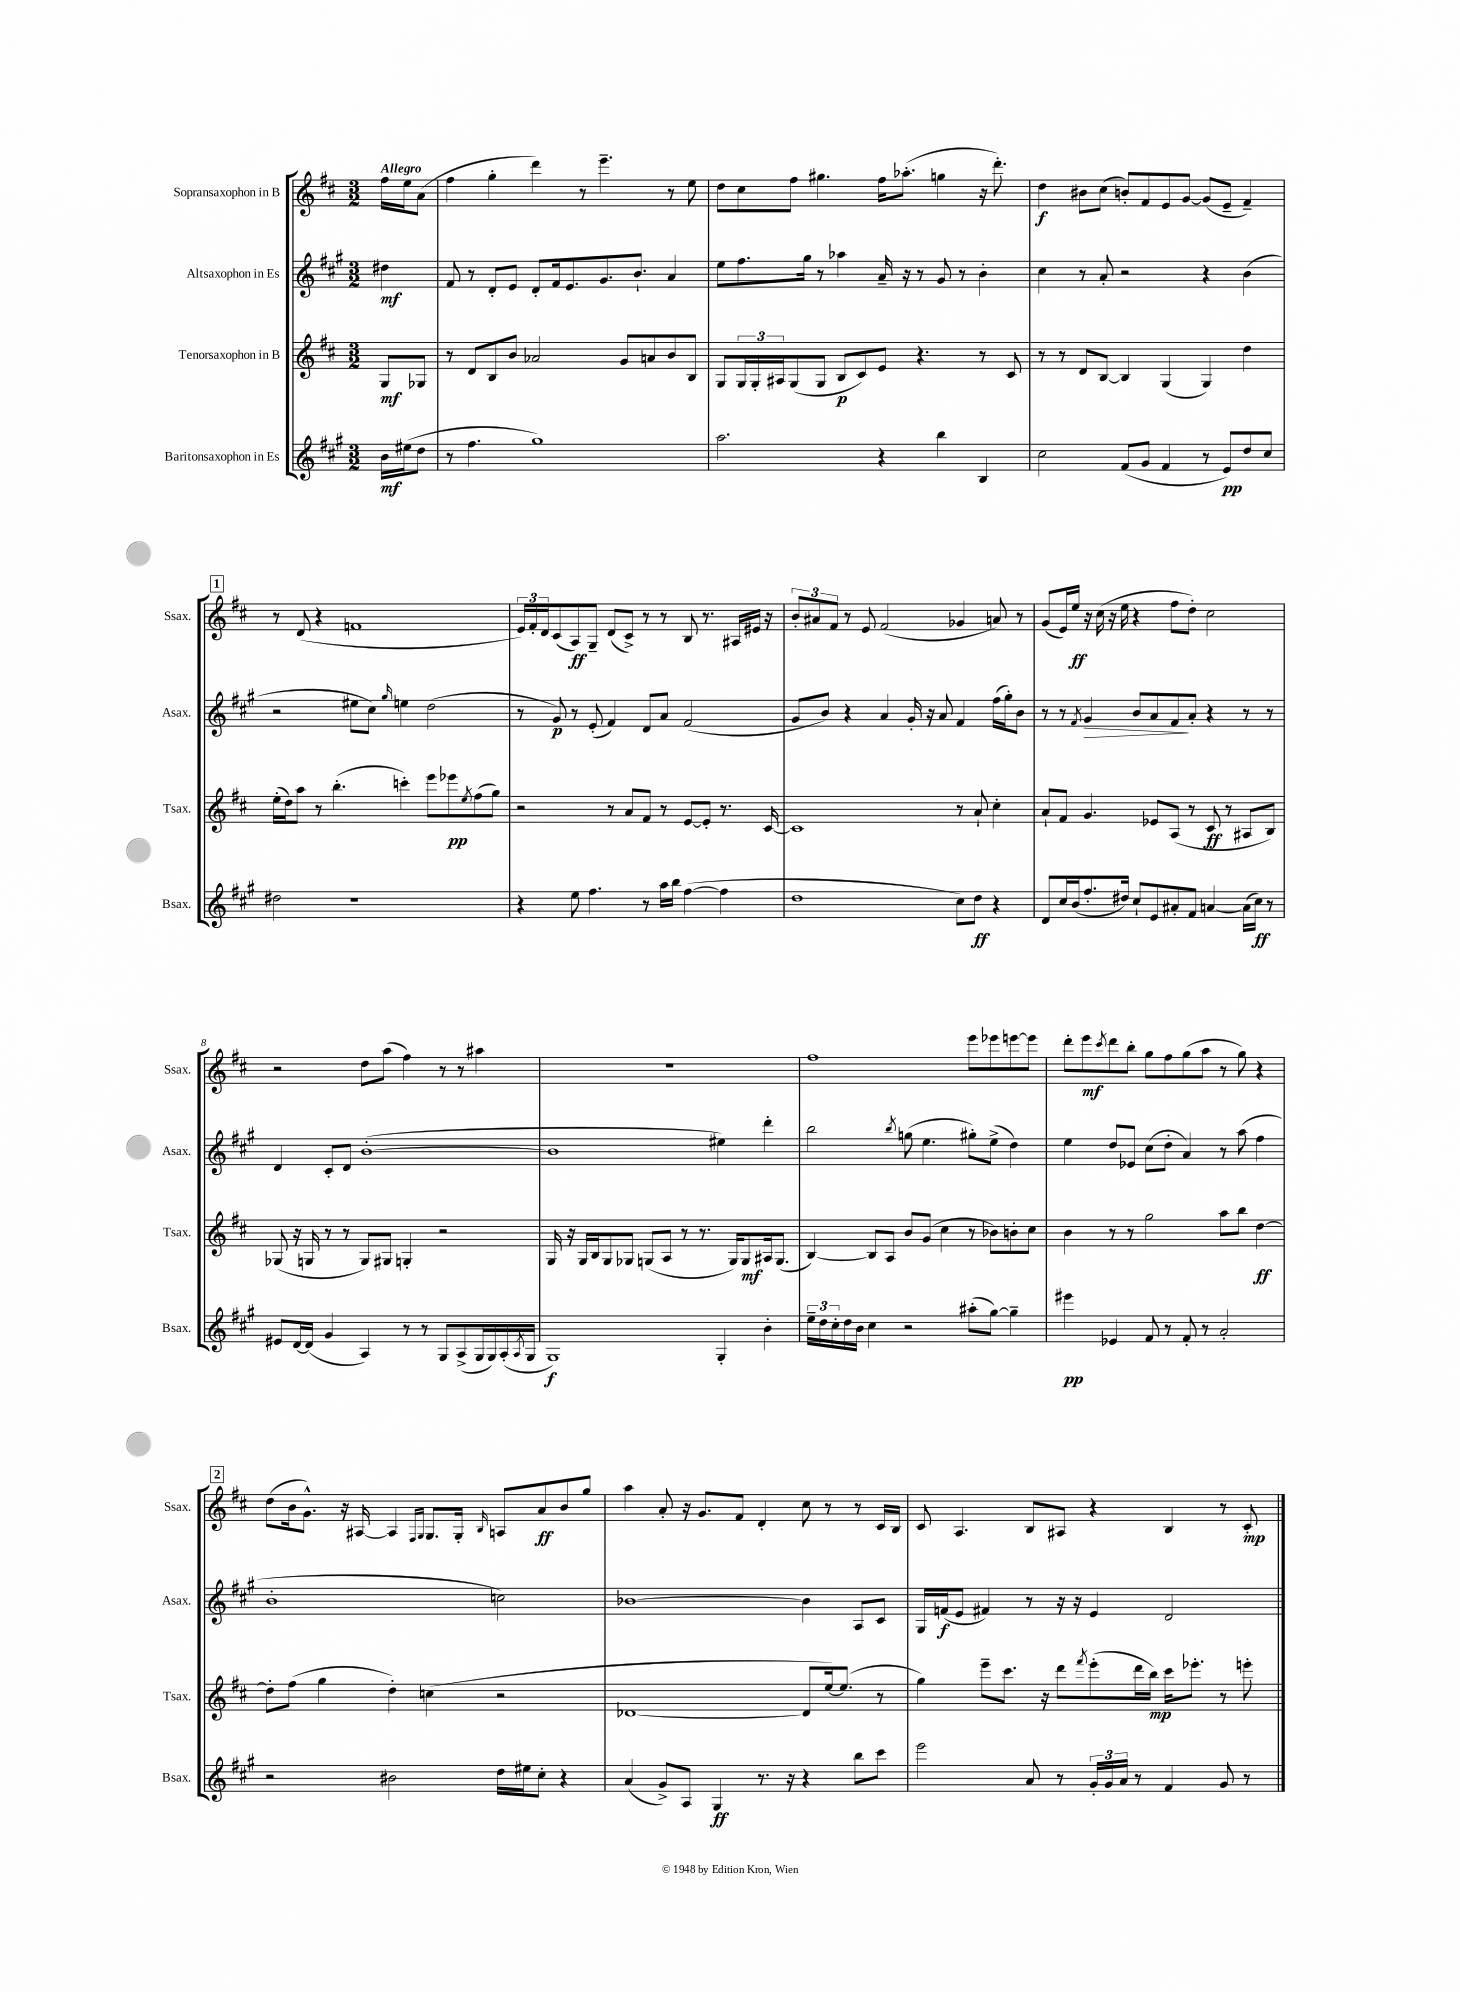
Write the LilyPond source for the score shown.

<<
\new StaffGroup <<
\new Staff = "s0" \with { instrumentName = "Sopransaxophon in B" shortInstrumentName = "Ssax." } {
    \clef treble \key d \major \numericTimeSignature \time 3/2 \partial 4 \tempo "Allegro"
    fis''16 e''16 a'8( |
    fis''4 g''4-. d'''4) r8 e'''4.-- r8 e''8 |
    d''8 cis''8 fis''8 gis''4. fis''16 aes''8.-.( g''4 r16 d'''8.-.) |
    d''4\f bis'8 cis''8( b'8-.) fis'8 e'8 g'8~ g'8( e'8-- fis'4--) |
    \mark \markup { \box "1" } r8 d'8( r4 f'1 |
    \tuplet 3/2 { e'16) fis'16-. d'16 } cis'8( a8\ff) g8-- d'8( cis'8->) r8 r8 b8 r8. ais16 eis'16 r16 |
    \tuplet 3/2 { b'8-. ais'8 fis'8 } r8 e'8 fis'2( ges'4 a'8) r8 |
    g'8( e'16) e''16\ff r16 cis''16( r16 e''16 r4 fis''8 d''8-.) cis''2 |
    r2 d''8 a''8( fis''4) r8 r8 ais''4 |
    R1. |
    fis''1 e'''8 ees'''8 e'''8~ e'''8 |
    d'''8-. e'''8\mf \acciaccatura { cis'''8 } d'''8 b''8-. g''8 fis''8 g''8( a''8 r8 g''8) r4 |
    \mark \markup { \box "2" } d''8( b'16 g'8.-^) r16 ais16~ ais4 \grace { fis16 g16 } g8. g16-. \grace { b16 } a8 a'8\ff b'8 g''8 |
    a''4 a'8-. r16 g'8. fis'8 d'4-. cis''8 r8 r8 cis'16 b16 |
    cis'8 a4. b8 ais8 r4 b4 r8 cis'8-.\mp \bar "|." |
}
\new Staff = "s1" \with { instrumentName = "Altsaxophon in Es" shortInstrumentName = "Asax." } {
    \clef treble \key a \major \numericTimeSignature \time 3/2 \partial 4
    dis''4\mf |
    fis'8 r8 d'8-. e'8 d'8-. fis'16 e'8. gis'8. b'8.-! a'4 |
    e''8 fis''8. gis''16 r8 aes''4 a'16-- r16 r8 gis'8 r8 b'4-. |
    cis''4 r8 a'8-. r2 r4 b'4( |
    \mark \markup { \box "1" } r2 eis''8 cis''8) \grace { gis''16 } e''4 d''2( |
    r8 gis'8\p) r8 e'8-.( fis'4) d'8 a'8 fis'2( |
    gis'8 b'8) r4 a'4 gis'16-. r16 a'8 fis'4 fis''16( gis''16-.) b'8 |
    r8 r8 \acciaccatura { fis'8 } gis'4\> b'8 a'8 fis'8\! a'8-. r4 r8 r8 |
    d'4 cis'8-. d'8 b'1~-.( |
    b'1 eis''4) d'''4-. |
    b''2 \acciaccatura { b''8 } g''8( e''4. gis''8-.) e''8->( d''4) |
    e''4 d''8 ees'8 cis''8( d''8-. a'4) r8 a''8( fis''4 |
    \mark \markup { \box "2" } b'1-. c''2) |
    bes'1~ bes'4 a8 cis'8 |
    gis16 f'16\f( e'8 fis'4) r8 r16 r16 e'4 d'2 \bar "|." |
}
\new Staff = "s2" \with { instrumentName = "Tenorsaxophon in B" shortInstrumentName = "Tsax." } {
    \clef treble \key d \major \numericTimeSignature \time 3/2 \partial 4
    g8\mf ges8 |
    r8 d'8 b8 b'8 aes'2 g'8 a'8 b'8 b8 |
    g8 \tuplet 3/2 { g16 g16-. ais16 } g8( g8 b8\p cis'8) e'8 r4. r8 cis'8 |
    r8 r8 d'8 b8~ b4 g4( g4) d''4 |
    \mark \markup { \box "1" } e''16-.( d''16) a''8 r8 b''4.-.( c'''4-.) e'''8 ees'''8\pp \acciaccatura { e''8 } fis''8( g''8) |
    r2 r8 a'8 fis'8 r8 e'8~ e'8-. r8. cis'16~ |
    cis'1 r8 a'8-! cis''4-. |
    a'8-! fis'8 g'4. ees'8 a8( r8 cis'8\ff r8 ais8 b8) |
    ges8( r16 g16 r8 r8 g8) gis8 g4-. r2 |
    g16 r16 g16 b16 g8 ges8 g8( a8 r8 r8. g16) g8\mf ais16 g8.( |
    b4~) b8 a8 b'8 g'8( cis''4 r8 bes'8) b'8-. cis''8 |
    b'4 r8 r8 g''2 a''8 b''8 d''4~\ff |
    \mark \markup { \box "2" } d''8-. fis''8( g''4 d''4-.) c''4( r2 |
    des'1~ des'8 e''16~) e''8.( r8 |
    g''4) e'''8-- cis'''8. r16 d'''8 \acciaccatura { fis'''8 } e'''8-.( d'''16 b''16\mp) cis'''16 ees'''8.-. r8 e'''8-. \bar "|." |
}
\new Staff = "s3" \with { instrumentName = "Baritonsaxophon in Es" shortInstrumentName = "Bsax." } {
    \clef treble \key a \major \numericTimeSignature \time 3/2 \partial 4
    b'16\mf eis''16( d''8 |
    r8 fis''4. gis''1) |
    a''2. r4 b''4 b4 |
    cis''2 fis'8( gis'8 fis'4 r8 e'8\pp) d''8 cis''8 |
    \mark \markup { \box "1" } dis''2 r1 |
    r4 e''8 fis''4. r8 a''16 b''16 fis''4~( fis''4 |
    d''1 cis''8) d''8\ff r4 |
    d'8 cis''16 b'16( fis''8.-. dis''16) cis''8-! e'8 ais'8-. fis'8 a'4~ a'16( cis''16\ff) r8 |
    eis'8 d'16~ d'16( gis'4 a4) r8 r8 gis8 a8->( gis16 gis16) a16-.( \acciaccatura { a8 } gis16 |
    gis1\f) gis4-. b'4-. |
    \tuplet 3/2 { e''16-- d''16 cis''16-. } d''16 b'16 cis''4 r2 ais''8-.( gis''8~) gis''4-- |
    eis'''4\pp ees'4 fis'8 r8 fis'8-. r8 a'2-. |
    \mark \markup { \box "2" } r2 bis'2 d''16 eis''16 cis''8-. r4 |
    a'4( gis'8->) a8 gis4\ff r8. r16 r4 b''8 cis'''8 |
    e'''2 a'8 r8 \tuplet 3/2 { gis'16-. gis'16 a'16 } r8 fis'4 gis'8 r8 \bar "|." |
}
>>
>>
